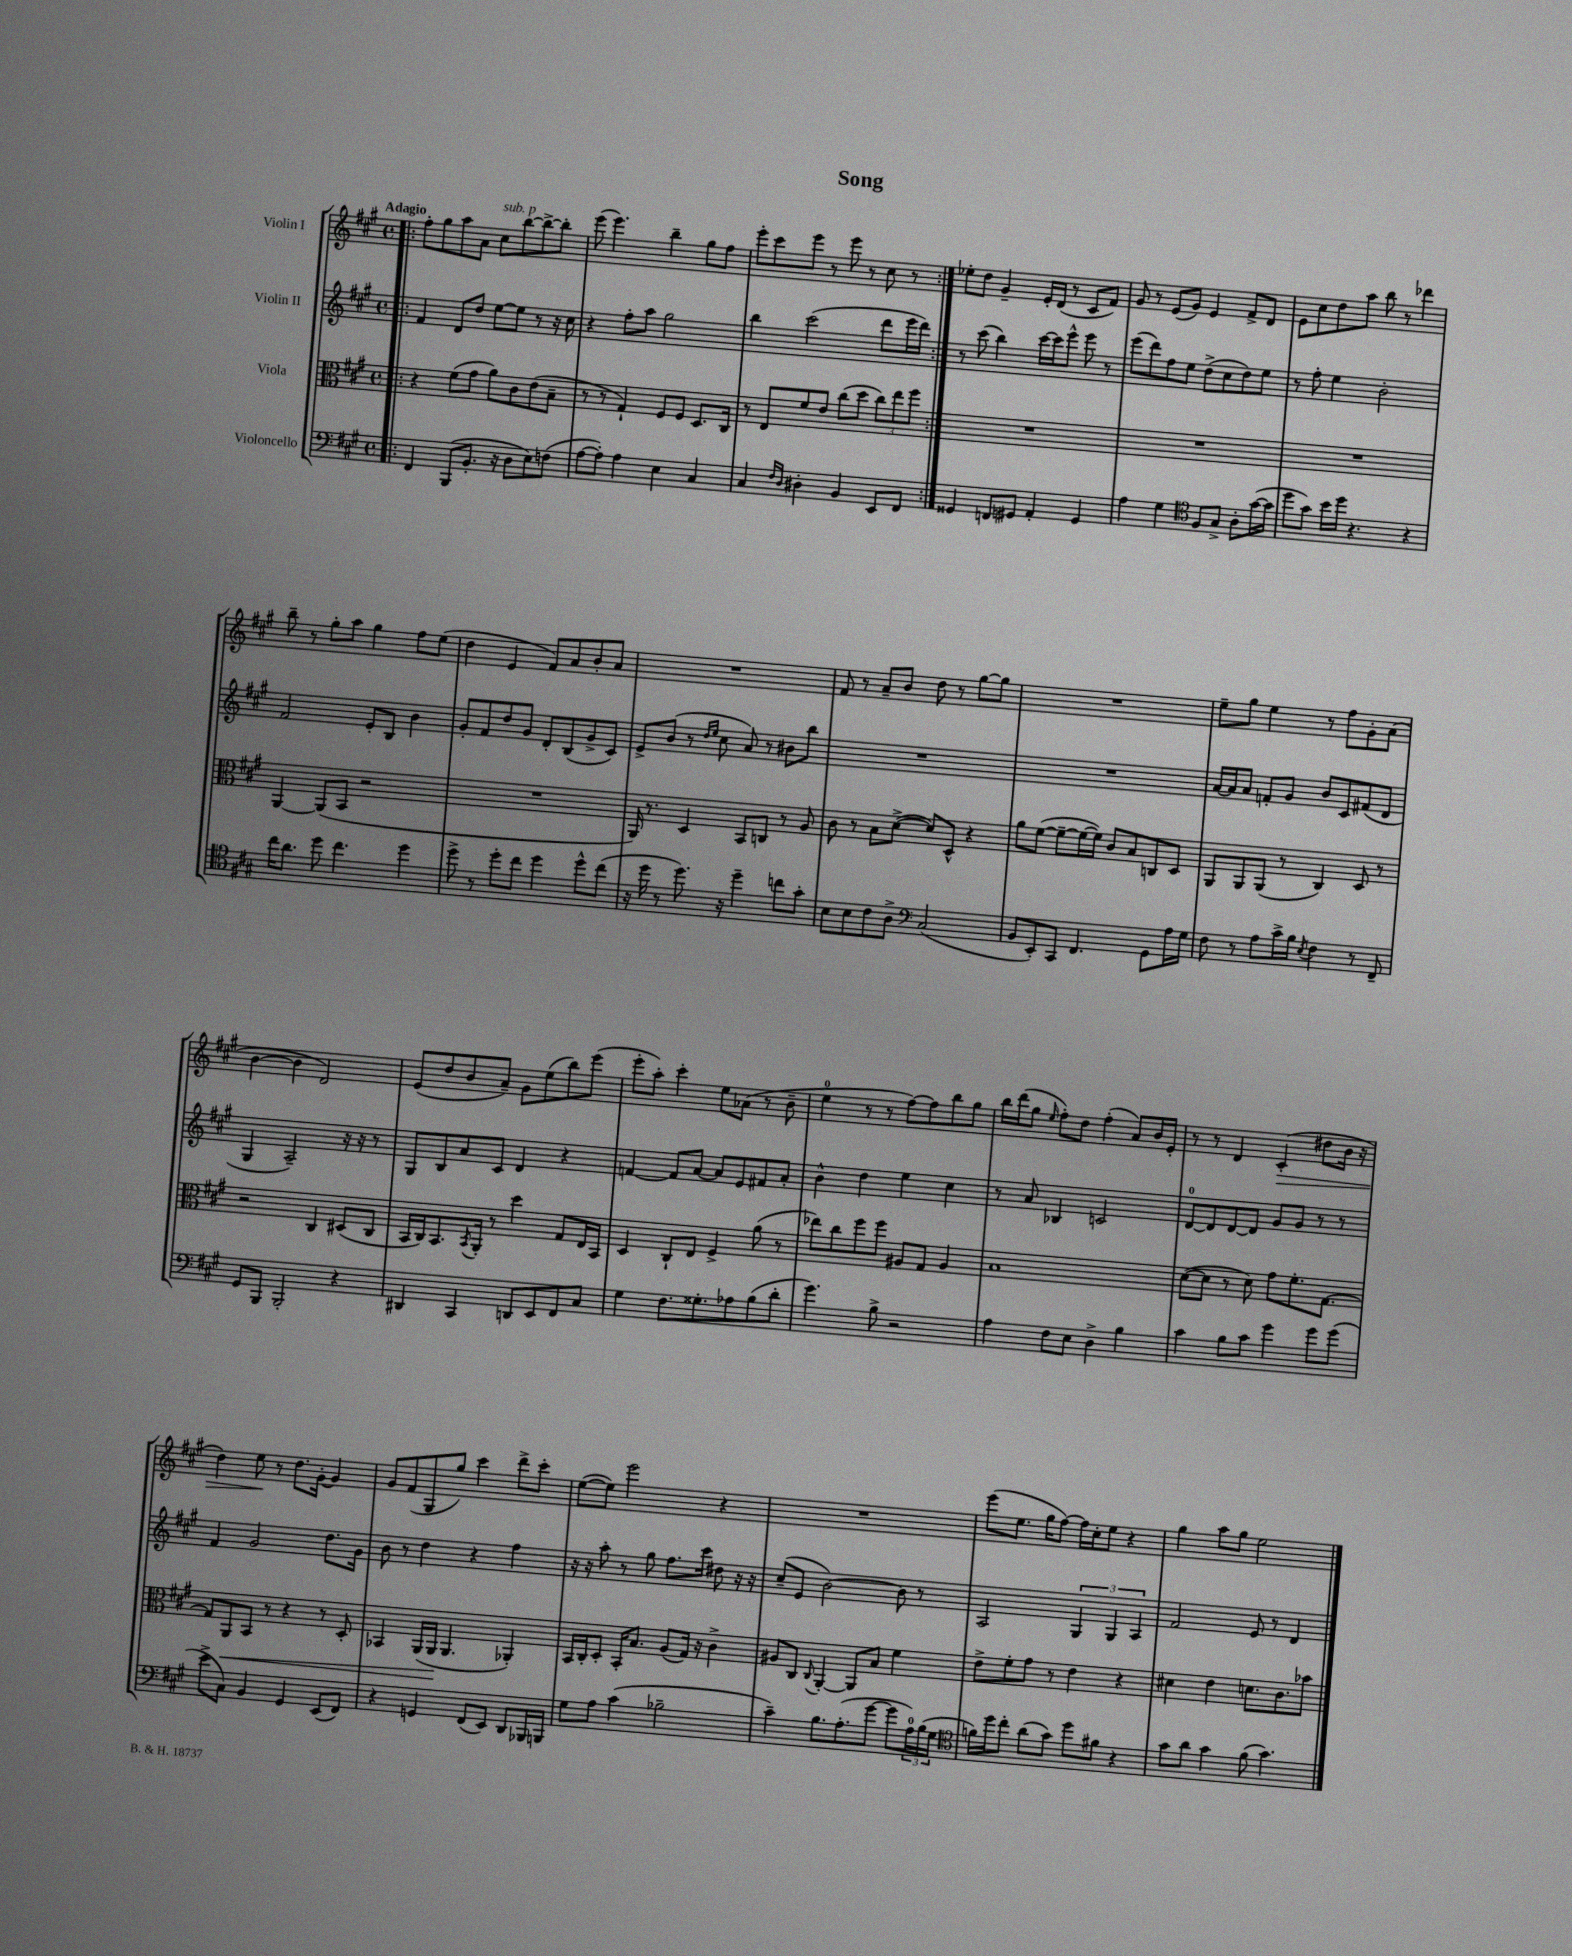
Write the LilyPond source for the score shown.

\header { title = "Song" }
<<
\new StaffGroup <<
\new Staff = "s0" \with { instrumentName = "Violin I" } {
    \clef treble \key a \major \defaultTimeSignature \time 4/4 \tempo "Adagio"
    \repeat volta 2 { \bar ".|:" fis''8-. gis''8 a''8 a'8 cis''8^\markup { \italic "sub. p" } b''8~ b''8~-> b''8-. |
    e'''8( e'''4.) b''4-- gis''8 fis''8 |
    e'''8-. cis'''8 e'''8 r8 e'''8 r8 cis''8 r8 | }
    ees''8-. d''8 gis'4-- e'16-. d'16( r8 cis'8 fis'8) |
    gis'8 r8 e'8( gis'8) e'4 fis'8-> d'8 |
    e'8 cis''8 d''8 a''8 b''8 r8 des'''4 |
    b''8-- r8 gis''8-. a''8 gis''4 fis''8 e''8( |
    d''4 e'4 fis'8) a'8 b'8-. a'8 |
    R1 |
    fis'8 r8 a'8-- b'8 d''8 r8 gis''8~ gis''8 |
    R1 |
    e''8-- gis''8 e''4 r8 fis''8 gis'8-. a'8( |
    b'4~ b'4 d'2) |
    e'8( d''8 b'8 a'8--) gis'8 e''8( b''8) e'''8( |
    e'''8-. a''8-.) cis'''4-. e''8 aes'8( r8 b'8-- |
    e''4-0 r8 r8 fis''8~) fis''8 b''8 gis''8 |
    b''16 d'''16( gis''8 \grace { e''16 } fis''8-.) d''8 fis''4-.( a'8) b'16 e'16-. |
    r8 r8 d'4 cis'4-.\>( dis''8 b'16 r16 |
    d''4) e''8\! r8 d''8. gis'16~-. gis'4 |
    gis'8 fis'8( gis8 gis''8) cis'''4 d'''8-> cis'''8-. |
    e''8~( e''8) e'''2 r4 |
    R1 |
    e'''8( e''8. gis''16 fis''8~) fis''16 cis''16-. e''8 r4 |
    gis''4 a''8 gis''8 e''2 \bar "|." |
}
\new Staff = "s1" \with { instrumentName = "Violin II" } {
    \clef treble \key a \major \defaultTimeSignature \time 4/4
    \repeat volta 2 { \bar ".|:" fis'4 d'8 d''8 e''8~ e''8 r8 r16 cis''16 |
    r4 fis''8-. a''8 gis''2 |
    b''4 cis'''2( d'''8 e'''16 d'''16) | }
    r8 cis'''8( b''4) cis'''16~ cis'''16 e'''8-^ e'''8 r8 |
    e'''8( d'''8) fis''8 e''8 d''8->( cis''8 d''8) e''8 |
    r8 fis''8-. e''4 b'2-. |
    fis'2 e'8-. b8 b'4 |
    gis'8-. fis'8 d''8 gis'8 d'8-. b8( gis'8-> cis'8) |
    e'8-> b'8( r8 \grace { d''16 e''16 } cis''8 a'8) r8 bis'8 b''8 |
    R1 |
    R1 |
    a'16~ a'16 a'8 f'8-. gis'8 b'8 cis'8 fis'8( d'8 |
    gis4 a2--) r16 r16 r8 |
    gis8 b8 a'8 cis'8 d'4 r4 |
    f'4~ f'8 a'8~ a'8 e'8 fis'8 a'8-. |
    b'4-^ d''4 e''4 cis''4 |
    r8 a'8 bes4 c'2 |
    d'8-0~ d'8 d'8~ d'8 gis'8 gis'8 r8 r8 |
    fis'4 gis'2 d''8. gis'16 |
    b'8 r8 d''4 r4 fis''4 |
    r16 r16 a''8-. r8 gis''8 fis''8. cis'''16 dis''8 r16 r16 |
    cis''8--( e'8 b'2~) b'8 r8 |
    a2 \tuplet 3/2 { gis4 gis4 a4 } |
    fis'2 e'8 r8 d'4 \bar "|." |
}
\new Staff = "s2" \with { instrumentName = "Viola" } {
    \clef alto \key a \major \defaultTimeSignature \time 4/4
    \repeat volta 2 { \bar ".|:" r4 fis'8( gis'8 a'8) cis'8 e'8( b8-- |
    r8 r8 gis4-!) fis8 fis8 d8. cis16 |
    r8 e8 fis'8 e'8 cis''8( d''8 \tuplet 3/2 { cis''8) e''8 fis''8 } | }
    R1 |
    R1 |
    R1 |
    a,4~ a,8( b,8 r2 |
    R1 |
    a,16) r8. d4 b,8 c8 r8 a8 |
    cis'8 r8 b8 d'8~->( d'8) d8-^ r4 |
    a'8 fis'8~( fis'8~-- fis'16~ fis'16) cis'8 b8 c8 d8 |
    a,8 a,8 a,8( r8 cis4) d8 r8 |
    r2 cis4 dis8( cis8 |
    b,16 cis16) b,8. \acciaccatura { b,8 } a,16-. r8 d''4 gis8 e16 b,16 |
    d4 cis8-! e8 fis4-> a'8( r8 |
    ees''8) cis''8 fis''8 fis''8 ais8 gis8 ais4 |
    b1 |
    d'8~( d'8 r8 d'8) gis'8 fis'8.-. gis8.~ |
    gis8 a,8\< b,8 r8 r4 r8 d8-. |
    bes,4 a,16( a,16\! a,4. aes,4-.) |
    b,16 cis16-. d8-. b,16-. b8. a8( gis16) r16 cis'4-> |
    ais8 cis8 \appoggiatura { cis8 } a,4~-. a,8 b8 fis'4 |
    e'8-> fis'8-. gis'8 r8 e'4 r4 |
    dis'4 e'4 d'8. cis'8. bes'8 \bar "|." |
}
\new Staff = "s3" \with { instrumentName = "Violoncello" } {
    \clef bass \key a \major \defaultTimeSignature \time 4/4
    \repeat volta 2 { \bar ".|:" fis,4 b,,8( b,8.-. r16 d8 e8) f8( |
    a8~ a8-.) a4 e4 cis4 |
    cis4 \grace { fis16 d16 } dis4-. b,4 e,8 fis,8 | }
    gisis,4 f,8 gis,8 a,4-. gis,4 |
    a4 gis4 \clef tenor fis8 gis8-> a8-. gis'16~( gis'16 |
    d''8 gis'8) b'16 d''16 r4. r4 |
    cis''16 a'8. d''8 cis''4. d''4 |
    d''8-> r8 d''8-. cis''8 d''4 d''8-^ cis''8( |
    r16 d''16 r8 d''8.) r16 d''4-- c''8 gis'8-. |
    b8 b8 cis'8 a8-> \clef bass cis2( |
    b,8 e,8-.) cis,8 fis,4. gis,8 a16 gis16 |
    fis8 r8 a8 cis'16-> b16 \acciaccatura { e8 } fis4 r8 fis,8-- |
    gis,8 b,,8 b,,2-. r4 |
    dis,4 cis,4 d,8 e,8 fis,8 cis8 |
    gis4 fis8. gisis8.-. aes8 b8( d'8-. |
    gis'4.) b8-> r2 |
    a4 fis8 e8 d4-> b4 |
    cis'4 b8 cis'8 gis'4 gis'8 gis'8( |
    e'8-> cis8) b,4 gis,4 e,8( fis,8) |
    r4 g,4 fis,8( e,8) d,8 bes,,16 b,,16 |
    gis8 a8 cis'4( bes2-- |
    cis'4--) b8. a8.-.( gis'8~ gis'8 \tuplet 3/2 { a16-0) b16( gis16 } |
    \clef tenor f'16) d''16 cis''8-. a'8( gis'8) d''8 fis'8 r4 |
    gis'8 a'8 gis'4 fis'8( gis'4.) \bar "|." |
}
>>
>>
\layout { \context { \Score \remove "Bar_number_engraver" } }
